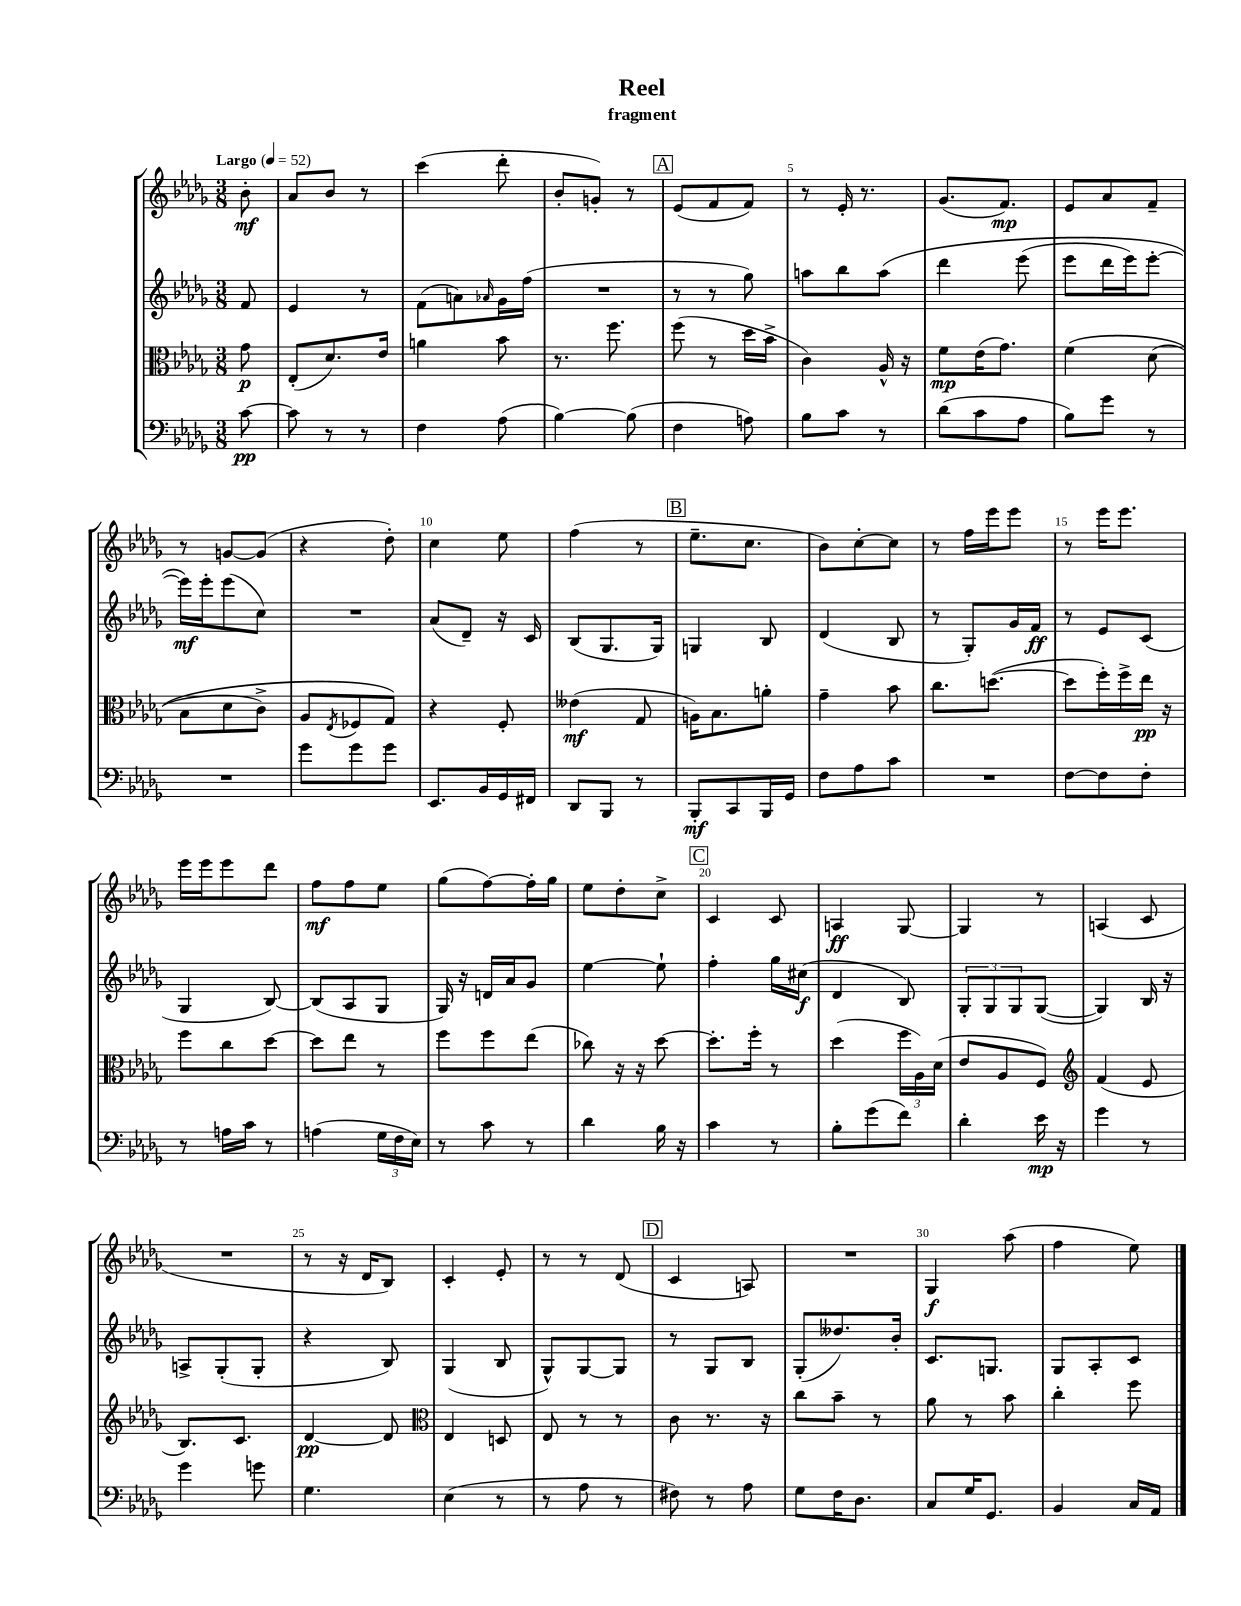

**kern	**dynam	**kern	**dynam	**kern	**dynam	**kern	**dynam
*part4	*part4	*part3	*part3	*part2	*part2	*part1	*part1
*staff4	*staff4	*staff3	*staff3	*staff2	*staff2	*staff1	*staff1
*clefF4	*	*clefC3	*	*clefG2	*	*clefG2	*
*k[b-e-a-d-g-]	*	*k[b-e-a-d-g-]	*	*k[b-e-a-d-g-]	*	*k[b-e-a-d-g-]	*
*M3/8	*	*M3/8	*	*M3/8	*	*M3/8	*
*MM52	*	*MM52	*	*MM52	*	*MM52	*
=	=	=	=	=	=	=	=
!	!	!	!	!	!	!LO:TX:a:B:t=Largo	!
[8c\	pp	8g-\	p	8f/	.	8b-'\	mf
=1	=1	=1	=1	=1	=1	=1	=1
8c\]	.	(8E-'/L	.	4e-/	.	8a-/L	.
8r	.	8.d-/)	.	.	.	8b-/J	.
8r	.	.	.	8r	.	8r	.
.	.	16e-/Jk	.	.	.	.	.
=2	=2	=2	=2	=2	=2	=2	=2
4F\	.	4an\	.	(8f\L	.	(4ccc\	.
.	.	.	.	8an\)	.	.	.
.	.	.	.	16qqa-X/	.	.	.
(8A-\	.	8b-\	.	16g-\L	.	8ddd-'\	.
.	.	.	.	(16ff\JJ	.	.	.
=3	=3	=3	=3	=3	=3	=3	=3
[4B-\)	.	8.r	.	4.r	.	8b-'/L	.
.	.	.	.	.	.	8gn'/J)	.
.	.	8.ff\	.	.	.	.	.
(8B-\]	.	.	.	.	.	8r	.
!!LO:REH:place=s1:t=A
=4	=4	=4	=4	=4	=4	=4	=4
4F\	.	(8ff\	.	8r	.	(8e-/L	.
.	.	8r	.	8r	.	8f/	.
8An\)	.	16dd-\LL	.	8gg-\)	.	8f/J)	.
.	.	16b-^\JJ	.	.	.	.	.
=5	=5	=5	=5	=5	=5	=5	=5
8B-\L	.	4c\)	.	8aan\L	.	8r	.
8c\J	.	.	.	8bb-\	.	16e-'/	.
.	.	.	.	.	.	8.r	.
8r	.	16A-^^/	.	(8aa\J	.	.	.
.	.	16r	.	.	.	.	.
=6	=6	=6	=6	=6	=6	=6	=6
(8d-\L	.	8f\L	mp	4ddd-\	.	(8.g-/L	.
8c\	.	(16e-\K	.	.	.	.	.
.	.	8.g-\J)	.	.	.	8.f/J)	mp
8A-\J	.	.	.	(8eee-\	.	.	.
=7	=7	=7	=7	=7	=7	=7	=7
8B-\L)	.	(4f\	.	8eee-\L	.	8e-/L	.
8g-\J	.	.	.	16ddd-\L	.	8a-/	.
.	.	.	.	16eee-\J)	.	.	.
8r	.	(8d-\	.	[8eee-'\J	.	8f~/J	.
!!LO:LB:g=z
=8	=8	=8	=8	=8	=8	=8	=8
4.r	.	8B-\L	.	16eee-\LL])	mf	8r	.
.	.	.	.	16eee-'\J	.	.	.
.	.	8d-\	.	(8eee-\	.	[8gn/L	.
.	.	8c^\J)	.	8cc\J)	.	(8g/J]	.
=9	=9	=9	=9	=9	=9	=9	=9
8g-\L	.	8A-/L	.	4.r	.	4r	.
.	.	8qE-/	.	.	.	.	.
8g-\	.	8F-X/	.	.	.	.	.
8g-\J	.	8G-/J)	.	.	.	8dd-'\)	.
=10	=10	=10	=10	=10	=10	=10	=10
8.EE-/L	.	4r	.	(8a-/L	.	4cc\	.
.	.	.	.	8d-~/J)	.	.	.
16BB-/L	.	.	.	.	.	.	.
16GG-/	.	8F'/	.	16r	.	8ee-\	.
16FF#X/JJ	.	.	.	16c/	.	.	.
=11	=11	=11	=11	=11	=11	=11	=11
8DD-/L	.	(4e--X\	mf	(8B-/L	.	(4ff\	.
8BBB-/J	.	.	.	8.G-/	.	.	.
8r	.	8G-/	.	.	.	8r	.
.	.	.	.	16G-/Jk)	.	.	.
!!LO:REH:place=s1:t=B
=12	=12	=12	=12	=12	=12	=12	=12
8BBB-'/L	mf	16An\KL)	.	4Gn/	.	8.ee-~\L	.
.	.	8.B-\	.	.	.	.	.
8CC/	.	.	.	.	.	.	.
.	.	.	.	.	.	8.cc\J	.
16BBB-/L	.	8an'\J	.	8B-/	.	.	.
16GG-/JJ	.	.	.	.	.	.	.
=13	=13	=13	=13	=13	=13	=13	=13
8F\L	.	4g-~\	.	(4d-/	.	8b-\L)	.
8A-\	.	.	.	.	.	[8cc'\	.
8c\J	.	8b-\	.	8B-/	.	8cc\J]	.
=14	=14	=14	=14	=14	=14	=14	=14
4.r	.	8.cc\L	.	8r	.	8r	.
.	.	.	.	8G-'/L)	.	16ff\LL	.
.	.	([8.ddn\J	.	.	.	16eee-\J	.
.	.	.	.	16g-/L	.	8eee-\J	.
.	.	.	.	16f/JJ	ff	.	.
=15	=15	=15	=15	=15	=15	=15	=15
[8F\L	.	8dd\L]	.	8r	.	8r	.
8F\]	.	16ff'\L)	.	8e-/L	.	16eee-\KL	.
.	.	16ff^\	.	.	.	8.eee-\J	.
8F'\J	.	16ee-\JJ	pp	(8c/J	.	.	.
.	.	16r	.	.	.	.	.
!!LO:LB:g=z
=16	=16	=16	=16	=16	=16	=16	=16
8r	.	8ff\L	.	4G-/	.	16eee-\LL	.
.	.	.	.	.	.	16eee-\J	.
16An\LL	.	8cc\	.	.	.	8eee-\	.
16c\JJ	.	.	.	.	.	.	.
8r	.	[8dd-\J	.	[8B-/)	.	8ddd-\J	.
=17	=17	=17	=17	=17	=17	=17	=17
(4An\	.	8dd-\L]	.	(8B-/L]	.	8ff\L	mf
.	.	8ee-\J	.	8A-/	.	8ff\	.
24G-\LL	.	8r	.	8G-/J	.	8ee-\J	.
24F\	.	.	.	.	.	.	.
24E-\JJ)	.	.	.	.	.	.	.
=18	=18	=18	=18	=18	=18	=18	=18
8r	.	8ff\L	.	16G-/)	.	(8gg-\L	.
.	.	.	.	16r	.	.	.
8c\	.	8ff\	.	16dn/LL	.	[8ff\)	.
.	.	.	.	16a-/J	.	.	.
8r	.	(8ee-\J	.	8g-/J	.	16ff'\L]	.
.	.	.	.	.	.	16gg-\JJ	.
=19	=19	=19	=19	=19	=19	=19	=19
4d-\	.	8cc-X\)	.	[4ee-\	.	8ee-\L	.
.	.	16r	.	.	.	8dd-'\	.
.	.	16r	.	.	.	.	.
16B-\	.	[8dd-\	.	8ee-`\]	.	8cc^\J	.
16r	.	.	.	.	.	.	.
!!LO:REH:place=s1:t=C
=20	=20	=20	=20	=20	=20	=20	=20
4c\	.	8.dd-'\L]	.	4ff'\	.	4c/	.
.	.	16ff'\Jk	.	.	.	.	.
8r	.	8r	.	16gg-\LL	.	8c/	.
.	.	.	.	(16cc#X\JJ	f	.	.
=21	=21	=21	=21	=21	=21	=21	=21
8B-'\L	.	(4dd-\	.	4d-/	.	4An/	ff
(8g-\	.	.	.	.	.	.	.
8f\J)	.	24ff\LL	.	8B-/)	.	[8G-/	.
.	.	24A-\)	.	.	.	.	.
.	.	(24d-\JJ	.	.	.	.	.
=22	=22	=22	=22	=22	=22	=22	=22
4d-'\	.	8e-/L	.	12G-'/L	.	4G-/]	.
.	.	.	.	12G-/	.	.	.
.	.	8A-/	.	.	.	.	.
.	.	.	.	12G-/	.	.	.
16e-\	mp	8F/J)	.	([8G-/J	.	8r	.
16r	.	.	.	.	.	.	.
=23	=23	=23	=23	=23	=23	=23	=23
*	*	*clefG2	*	*	*	*	*
4g-\	.	(4f/	.	4G-/])	.	(4An/	.
8r	.	8e-/	.	16B-/	.	8c/	.
.	.	.	.	16r	.	.	.
!!LO:LB:g=z
=24	=24	=24	=24	=24	=24	=24	=24
4g-\	.	8.B-/L)	.	8An^/L	.	4.r	.
.	.	.	.	(8G-'/	.	.	.
.	.	8.c/J	.	.	.	.	.
8gn\	.	.	.	8G-'/J	.	.	.
=25	=25	=25	=25	=25	=25	=25	=25
4.G-\	.	[4d-/	pp	4r	.	8r	.
.	.	.	.	.	.	16r	.
.	.	.	.	.	.	16d-/KL	.
.	.	8d-/]	.	8B-/)	.	8B-/J)	.
=26	=26	=26	=26	=26	=26	=26	=26
*	*	*clefC3	*	*	*	*	*
(4E-\	.	4E-/	.	(4G-/	.	4c'/	.
8r	.	8Dn/	.	8B-/	.	8e-'/	.
=27	=27	=27	=27	=27	=27	=27	=27
8r	.	8E-/	.	8G-^^/L)	.	8r	.
8A-\	.	8r	.	[8G-/	.	8r	.
8r	.	8r	.	8G-/J]	.	(8d-/	.
!!LO:REH:place=s1:t=D
=28	=28	=28	=28	=28	=28	=28	=28
8F#X\)	.	8c\	.	8r	.	4c/	.
8r	.	8.r	.	8G-/L	.	.	.
8A-\	.	.	.	8B-/J	.	8An/)	.
.	.	16r	.	.	.	.	.
=29	=29	=29	=29	=29	=29	=29	=29
8G-\L	.	8cc\L	.	(8G-'/L	.	4.r	.
16F\K	.	8b-~\J	.	8.dd--X/)	.	.	.
8.D-\J	.	.	.	.	.	.	.
.	.	8r	.	.	.	.	.
.	.	.	.	16b-'/Jk	.	.	.
=30	=30	=30	=30	=30	=30	=30	=30
8C/L	.	8a-\	.	8.c/L	.	4G-/	f
16G-/K	.	8r	.	.	.	.	.
8.GG-/J	.	.	.	8.Gn/J	.	.	.
.	.	8b-\	.	.	.	(8aa-\	.
=31	=31	=31	=31	=31	=31	=31	=31
4BB-/	.	4cc'\	.	8G-/L	.	4ff\	.
.	.	.	.	8A-'/	.	.	.
16C/LL	.	8ff\	.	8c/J	.	8ee-\)	.
16AA-/JJ	.	.	.	.	.	.	.
==	==	==	==	==	==	==	==
*-	*-	*-	*-	*-	*-	*-	*-
